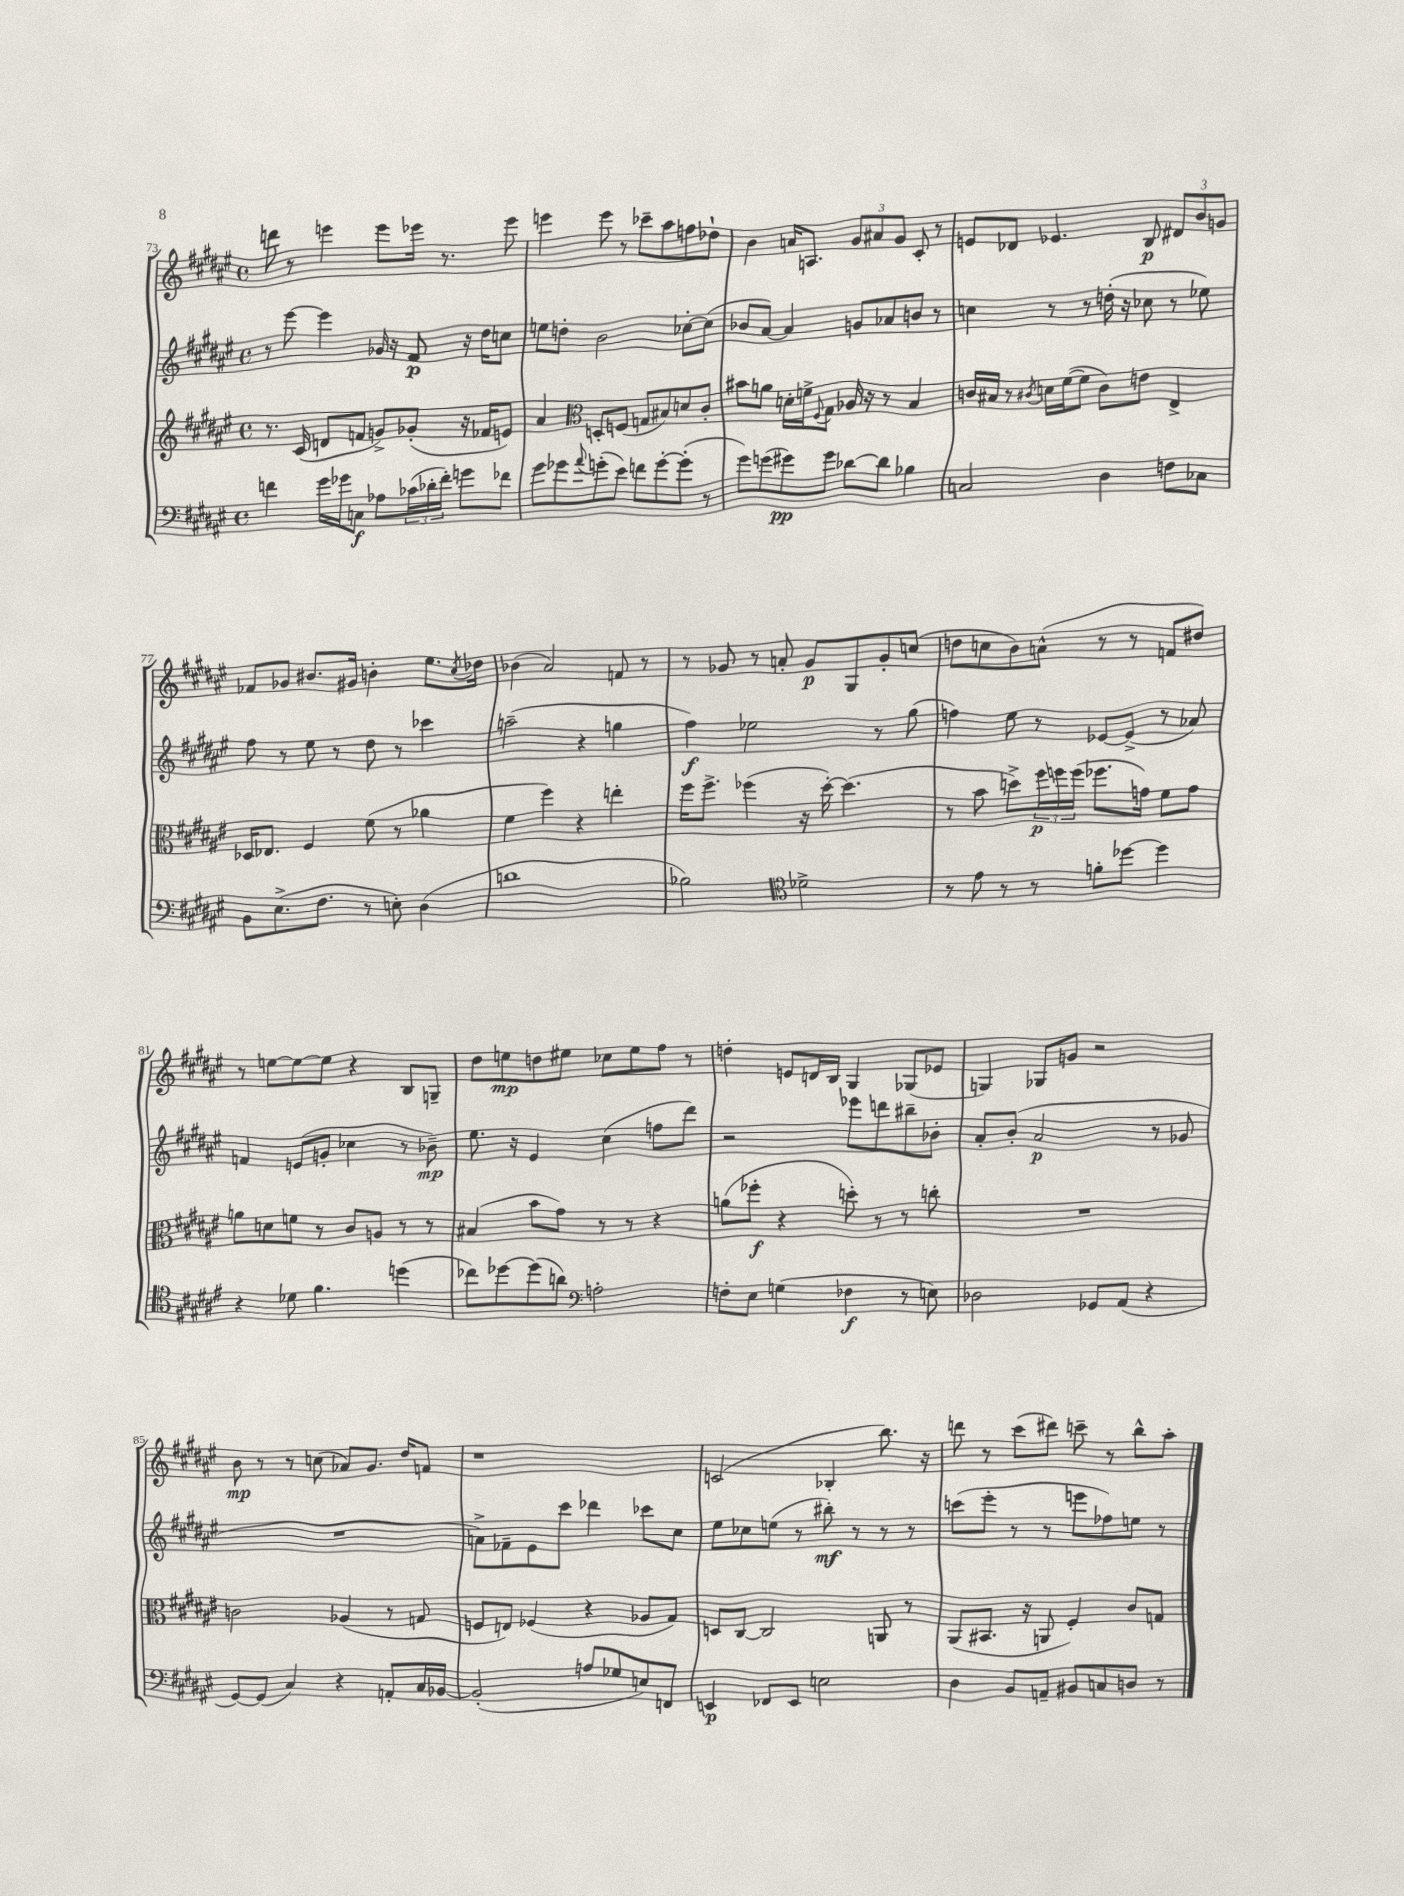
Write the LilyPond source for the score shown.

<<
\new StaffGroup <<
\new Staff = "s0" {
    \clef treble \key fis \major \defaultTimeSignature \time 4/4
    d'''8 r8 e'''4 e'''8 ees'''16 r8. ees'''8 |
    e'''4 e'''8 r8 ces'''8-- ais''8 f''8 des''8-! |
    b'4 a'16 a8. \tuplet 3/2 { gis'8 ais'8 gis'8 } cis'8-. r8 |
    e'8 des'8 ees'4. b8\p \tuplet 3/2 { dis'8 b'8 g'8 } |
    fes'8 ges'8 bis'8. gis'16 b'4-. eis''8. \acciaccatura { cis''8 } des''16 |
    bes'4( ais'2) f'8 r8 |
    r8 ges'8 r8 a'8-. ges'8\p gis8 ges'8-. c''8( |
    d''8 c''8 b'8) a'8-^( r8 r8 f'8 dis''8) |
    r8 e''8~ e''8~ e''8 r4 b8 g8-- |
    dis''8 e''8\mp d''8 eis''8 ces''8 eis''8 fis''8 r8 |
    d''4-. e'8 d'16 b16 gis4 ges8( ees'8 |
    g4) ges8 g'8 r2 |
    b'8\mp r8 r8 c''8( aes'8) gis'8. dis''16 f'8 |
    r1 |
    c'2( bes4-. b''8.) r16 |
    d'''8 r8 cis'''8( dis'''8) c'''8-- r8 b''8-^ ais''8-. \bar "|." |
}
\new Staff = "s1" {
    \clef treble \key fis \major \defaultTimeSignature \time 4/4
    r8 eis'''8~ eis'''4 ges'16 r16 fis'8\p r16 dis''16 c''8 |
    e''8 d''8-. b'2 ces''8~-. ces''8( |
    bes'8 ais'8~) ais'4 g'8 aes'8 b'8 r8 |
    c''4 r8 r8 d''16-.( r16 ces''8 r8 ees''8) |
    fis''8 r8 eis''8 r8 dis''8 r8 ces'''4 |
    a''2--( r4 g''4 |
    fis''4\f) ees''2 r8 gis''8( |
    f''4) eis''8 r8 ees'8~ ees'8->( r8 aes'8) |
    f'4 e'8( g'8-. ces''4 r8 bes'8--\mp) |
    eis''8. r16 eis'4 cis''4( f''8 dis'''8) |
    r2 ees'''8 d'''8 bis''8-- bes'8-. |
    ais'8-. b'8-.( ais'2\p r8 ges'8 |
    R1 |
    a'8->) fes'8-- eis'8 cis'''8 des'''4 ces'''8 cis''8 |
    eis''8 ces''8 e''8( r8 bis''8-.\mf) r8 r8 r8 |
    c'''8( eis'''8-. r8 r8 e'''8 fes''8) e''8 r8 \bar "|." |
}
\new Staff = "s2" {
    \clef treble \key fis \major \defaultTimeSignature \time 4/4
    r8. cis'16( d'8 f'8 g'8->) ges'8-.( r16 fes'16 e'8) |
    ais'4 \clef alto d8-. f8( g8 bis8) d'8 cis'8-. |
    bis'8 a'8 d'16-. f'16-> \appoggiatura { fis8 } gis8 aes16 r16 r8 b4 |
    c'16 bis16 r8 \acciaccatura { cis'8 } d'16 fis'16~( fis'8 cis'8) e'8 eis4-> |
    des16 ees8. fis4 fis'8( r8 aes'4 |
    fis'4 fis''4) r4 e''4-. |
    fis''16 fis''8.-> fes''4( r16 dis''16~-.) dis''4.( |
    r8 b'8 d''8->) \tuplet 3/2 { fis''16\p f''16 f''16( } fes''8. g'16) fis'8 g'8 |
    a'8 d'8 f'8 r8 cis'8 a8 r8 r8 |
    bis4( b'8 gis'8) r8 r8 r4 |
    a'8( fes''8-.\f r4 d''8-.) r8 r8 c''8-. |
    R1 |
    c'2 aes4( r8 g8 |
    f8 e8) fes4( r4 aes8 gis8) |
    d8 cis8~ cis2 a,8 r8 |
    ais,8( bis,8. r16 a,8 fis4-.) cis'8 g8 \bar "|." |
}
\new Staff = "s3" {
    \clef bass \key fis \major \defaultTimeSignature \time 4/4
    f'4 gis'16 ges'16 c8\f aes8 \tuplet 3/2 { ces'16( des'16-. f'16-.) } g'8 fes'8 |
    gis'8 ges'8 \appoggiatura { ais'8 } g'8-.( eis'8) f'8 g'8~-. g'8-.( r8 |
    gis'8) g'8( gis'8\pp) gis'8 des'8~ des'8 bes4 |
    c2 dis4 f8 ces8 |
    b,8 eis8.->( fis8. r8 e8-.) dis4( |
    d'1 |
    bes2) \clef tenor des'2-> |
    r8 eis'8 r8 r8 f'8-. des''8~ des''4 |
    r4 des'8 fis'4. d''4( |
    ces''8) des''8~ des''8( a'8) \clef bass a2-. |
    f8-. eis8 g4( fes4\f r8 e8) |
    des2 ges,8 ais,8( r4 |
    gis,8~) gis,8( cis4) r4 a,8-. cis16 bes,16~ |
    bes,2-.( a8 ges8 e8) f,8 |
    e,4\p fes,8 e,8 e2 |
    dis4 b,8 a,8-- bis,8 c8 d8 r8 \bar "|." |
}
>>
>>
\layout { \context { \Score currentBarNumber = #73 } }
